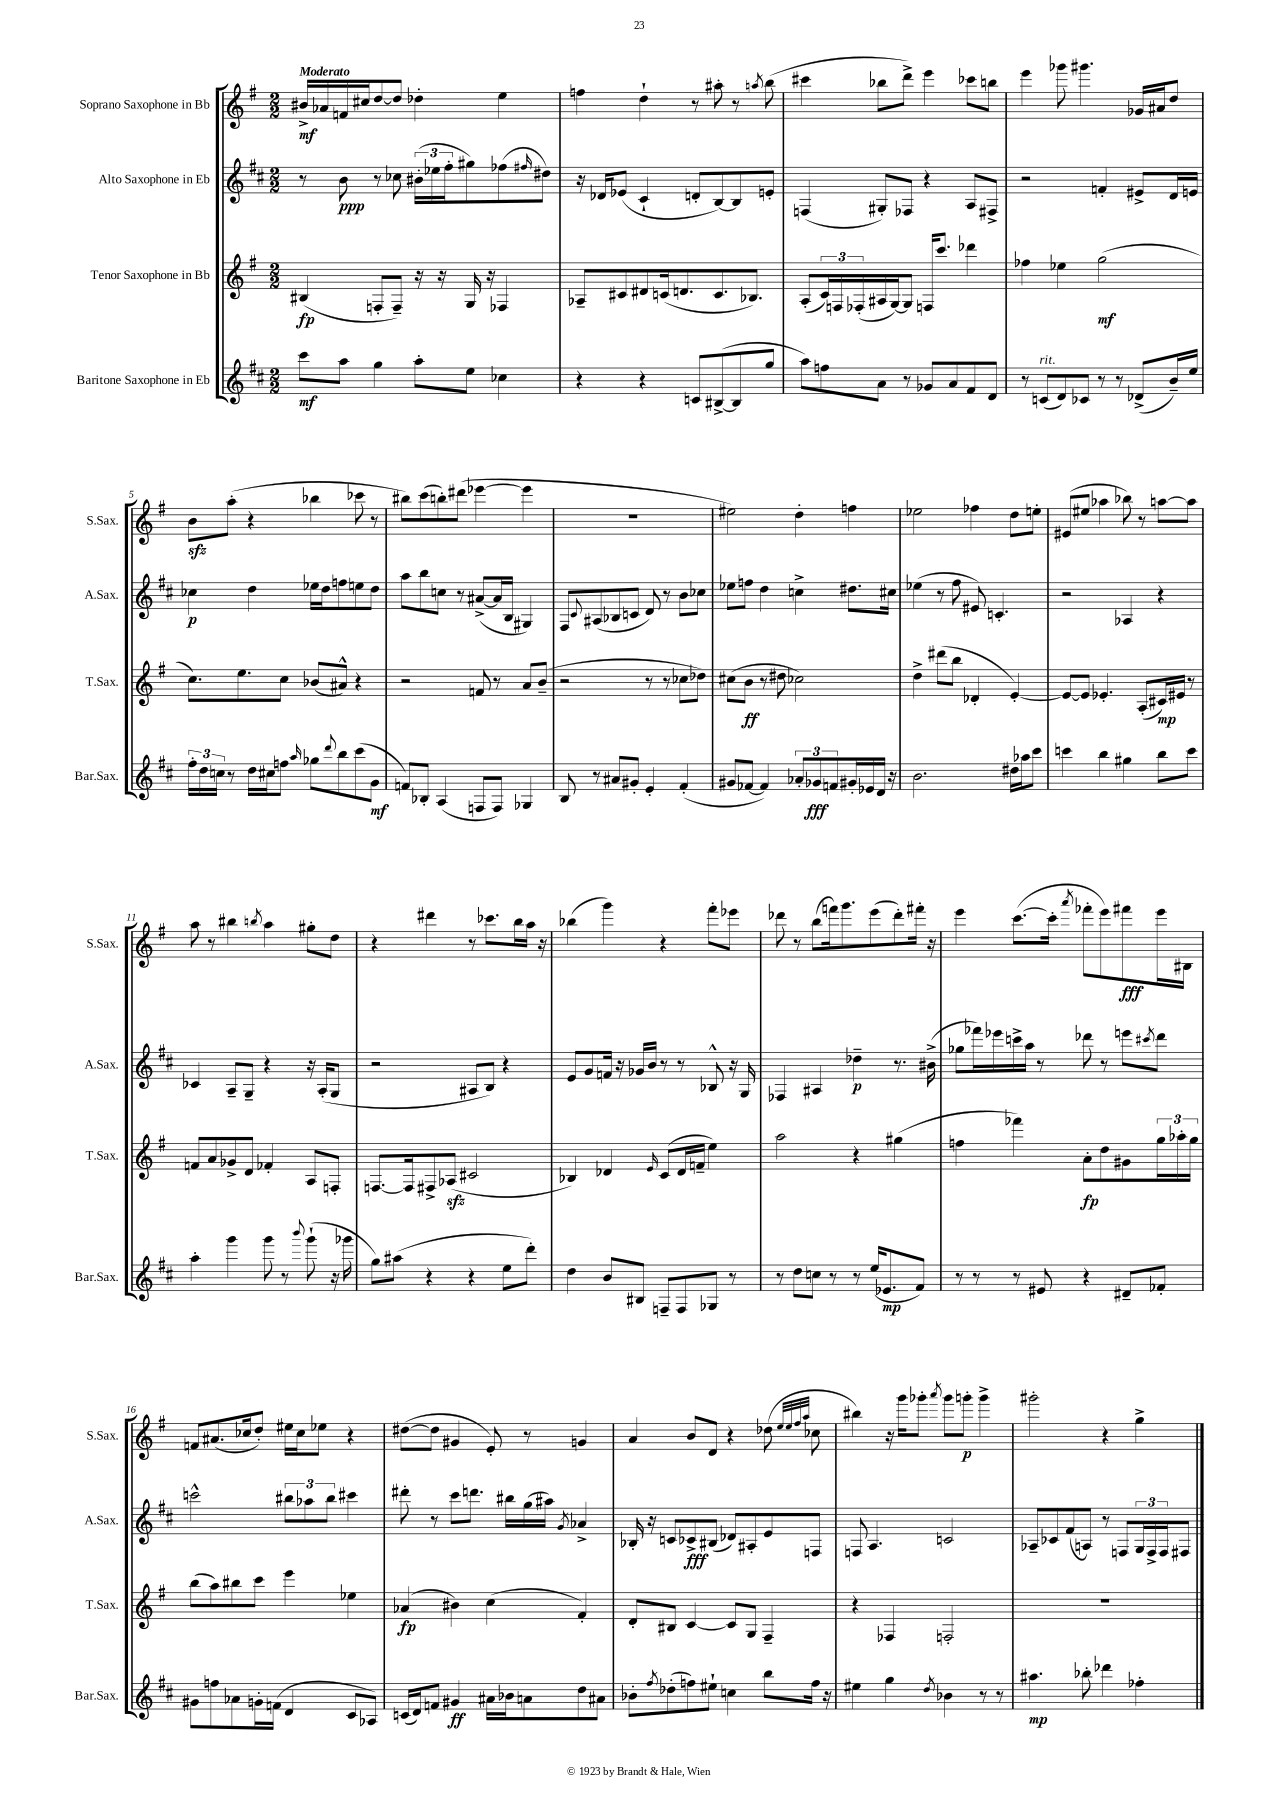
<<
\new StaffGroup <<
\new Staff = "s0" \with { instrumentName = "Soprano Saxophone in Bb" shortInstrumentName = "S.Sax." } {
    \clef treble \key g \major \numericTimeSignature \time 2/2 \tempo "Moderato"
    bis'16->\mf aes'16 f'16 cis''16 d''8~ d''8 des''4-. e''4 |
    f''4 d''4-! r8 ais''8-. r8 \acciaccatura { a''8 } b''8( |
    cis'''4 bes''8 d'''8->) e'''4 ces'''8 b''8 |
    e'''4 ges'''8 gis'''4. ges'16 ais'16 d''8 |
    b'8\sfz a''8-.( r4 bes''4 ces'''8 r8 |
    bis''8) c'''8( b''8-.) dis'''8( ees'''4~ ees'''4 |
    R1 |
    eis''2) d''4-. f''4 |
    ees''2 fes''4 d''8 e''8-. |
    eis'8( eis''8 aes''4 bes''8) r8 a''8~ a''8 |
    a''8 r8 bis''4 \acciaccatura { b''8 } a''4 gis''8-. d''8 |
    r4 dis'''4 r8 ces'''8. b''16 a''16 r16 |
    bes''4( g'''4) r4 fis'''8-. ees'''8 |
    des'''8 r8 b''8( f'''16) g'''8. e'''8( des'''8-.) fis'''16-. r16 |
    e'''4 c'''8.~( c'''16-. \acciaccatura { a'''8 } fes'''8-. e'''8) fis'''8\fff e'''16 bis16 |
    f'8 ais'8.( ces''16 d''8-.) eis''16 ces''16 ees''8 r4 |
    dis''8~( dis''8 gis'4 e'8-.) r8 g'4 |
    a'4 b'8 d'8 r4 des''8( \grace { e''32 e''32 fis''32 a''32 } ces''8 |
    bis''4) r16 g'''16 ges'''8-. \acciaccatura { a'''8 } ges'''8 g'''8-.\p g'''4-> |
    gis'''2-. r4 g''4-> \bar "|." |
}
\new Staff = "s1" \with { instrumentName = "Alto Saxophone in Eb" shortInstrumentName = "A.Sax." } {
    \clef treble \key d \major \numericTimeSignature \time 2/2
    r8 b'8\ppp r8 ces''8 \tuplet 3/2 { bis'16-.( ees''16 fis''16-. } gis''8) fes''8( \grace { fis''16 } dis''8) |
    r16 des'16 ees'8( cis'4-! d'8-. b8~) b8 e'8-. |
    f4( gis8-.) fes8 r4 a8 fis8-> |
    r2 f'4-. eis'8-> d'16 e'16 |
    ces''4\p d''4 ees''16 d''16 f''8 e''8 d''8 |
    a''8 b''8 c''8 r8 ais'8~->( ais'16 b16 gis4) |
    fis8 \appoggiatura { cis'8 } ais8( bes8 c'8 d'8) r8 b'8 ces''8 |
    ees''8 f''8 d''4 c''4-> dis''8. cis''16 |
    ees''4( r8 fis''8 eis'8) c'4.-. |
    r2 aes4 r4 |
    ces'4 a8-- g8-- r4 r16 a16-.( g8 |
    r2 ais8 b8) r4 |
    e'8 g'8 f'16 r16 ges'16 b'16 r8 r8 bes8-^ r16 g16 |
    fes4 ais4 des''4--\p r8. bis'16->( |
    ges''8 fes'''16) ees'''16 c'''16-> a''16 r8 des'''8 r8 e'''8 \acciaccatura { cis'''8 } des'''8 |
    c'''2-^ \tuplet 3/2 { bis''8 aes''8 bis''8 } cis'''4 |
    dis'''8-. r8 cis'''8 d'''8. bis''16 g''16( ais''16) \acciaccatura { g'8 } aes'4-> |
    bes16-. r16 c'8 ces'8->\fff bis8( des'8) ais8-. e'8 f8 |
    f8 a4. c'2 |
    aes8-- ces'8 fis'8( a8) r8 f8 \tuplet 3/2 { g16 f16-> f16 } fis8 \bar "|." |
}
\new Staff = "s2" \with { instrumentName = "Tenor Saxophone in Bb" shortInstrumentName = "T.Sax." } {
    \clef treble \key g \major \numericTimeSignature \time 2/2
    bis4\fp( f8-. f8--) r16 r16 g16 r16 fes4 |
    aes8-- cis'8 dis'8 c'16( d'8. c'8. bes8.) |
    a8-.( \tuplet 3/2 { c'16) f16 fes16-.( } ais16 g16~) g8 f16 c'''8. des'''4 |
    fes''4 ees''4 g''2\mf( |
    c''8.) e''8. c''8 bes'8( ais'8-^) r4 |
    r2 f'8 r8 a'8 b'8--( |
    r2 r8 r8 ces''8 des''8) |
    cis''8( b'8\ff r8 dis''8 ces''2) |
    d''4-> dis'''8( b''8 des'4-. e'4~-.) |
    e'8~ e'8 ees'4.-. a8-.( cis'16\mp) eis'16 r8 |
    f'8 a'8 ges'8-> d'8 fes'4-. a8 f8-. |
    f8.~ f16 fis8-> aes8\sfz( cis'2 |
    bes4) des'4 \grace { e'16 } c'8( des'16 f'16-- e''4) |
    a''2 r4 gis''4( |
    f''4 fes'''4) a'8-.\fp d''8 gis'8 \tuplet 3/2 { g''16 aes''16-. g''16 } |
    b''8( a''8) bis''8 c'''8 e'''4 ees''4 |
    aes'4\fp( bis'4) c''4( fis'4-.) |
    d'8-. bis8 c'4~ c'8 g8 fis4-- |
    r4 fes4 f2-. |
    R1 \bar "|." |
}
\new Staff = "s3" \with { instrumentName = "Baritone Saxophone in Eb" shortInstrumentName = "Bar.Sax." } {
    \clef treble \key d \major \numericTimeSignature \time 2/2
    cis'''8\mf a''8 g''4 a''8-. e''8 ces''4 |
    r4 r4 c'8 bis8~->( bis8 g''8 |
    a''8) f''8 a'8 r8 ges'8 a'8 fis'8 d'8 |
    r8 c'8^\markup { \italic "rit." }( d'8) ces'8 r8 r8 des'8->( b'16--) e''16 |
    \tuplet 3/2 { fis''16-. d''16 c''16 } r8 d''16 cis''16 f''8 \grace { a''16 } ges''8 \appoggiatura { d'''8 } b''8 cis'''8( g'8\mf |
    f'8) bes8-. a4( f8 f8) ges4 |
    b8 r8 ais'8 gis'8-. e'4-. fis'4-.( |
    gis'8 fes'8~ fes'4) \tuplet 3/2 { aes'8-. ges'8\fff f'8 } gis'16-. ees'16 d'16 r16 |
    b'2. dis''16 aes''16 cis'''8 |
    c'''4 b''4 gis''4 b''8 c'''8 |
    a''4-. g'''4 g'''8 r8 \appoggiatura { b'''8 } g'''8-!( r16 ges'''16 |
    g''8) ais''8( r4 r4 e''8 d'''8-.) |
    d''4 b'8 bis8 f8-- f8 ges8 r8 |
    r8 d''8 c''8 r8 r8 e''16( ees'8.\mp fis'8) |
    r8 r8 r8 eis'8 r4 dis'8-- fes'8-. |
    gis'8 f''8 aes'8 g'16-. f'16( d'4 cis'8 aes8) |
    c'16( d'16) f'8 gis'4\ff ais'16 bes'16 a'8 d''8 ais'8 |
    bes'8-. \acciaccatura { fis''8 } des''8-.( f''8) eis''8-! c''4 b''8 f''16 r16 |
    eis''4 g''4 \acciaccatura { d''8 } bes'4 r8 r8 |
    ais''4.\mp bes''8-. des'''4 fes''4-. \bar "|." |
}
>>
>>
